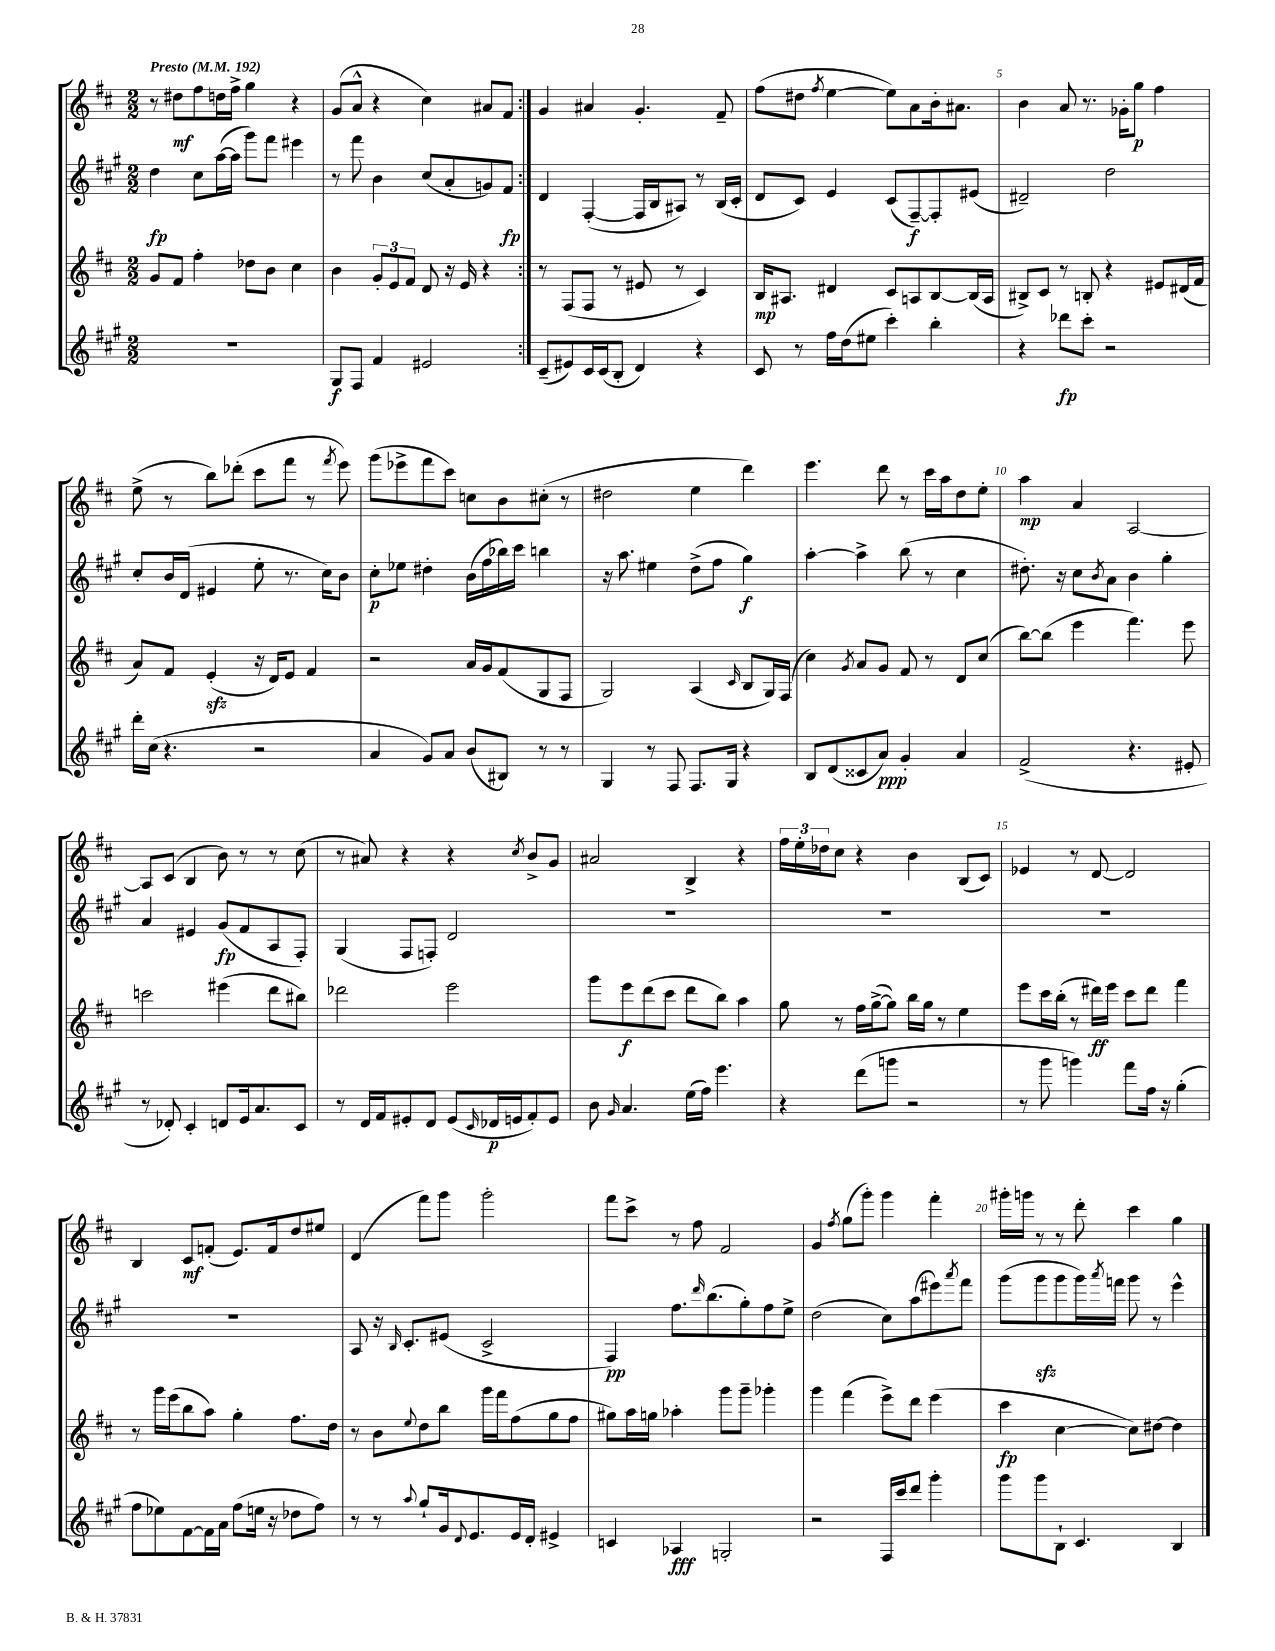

**kern	**kern	**kern	**kern
*staff4	*staff3	*staff2	*staff1
*clefG2	*clefG2	*clefG2	*clefG2
*k[f#c#g#]	*k[f#c#]	*k[f#c#g#]	*k[f#c#]
*M2/2	*M2/2	*M2/2	*M2/2
*MM192	*MM192	*MM192	*MM192
1r	8g	4dd	8r
.	8f#	.	8dd#
.	4ff#'	8cc#	8ff#
.	.	([16aa	16dd
.	.	16aa]	16ff#^
.	8dd-	8ggg#)	4gg
.	8b	8fff#	.
.	4cc#	4eee#	4r
=	=	=	=
8G#	4b	8r	(8g
8F#	.	8fff#	8a^^
4f#	12g'	4b	4r
.	12e	.	.
.	12f#	.	.
2e#	8d	(8cc#	4cc#)
.	16r	8a'	.
.	16e	.	.
.	4r	8g)	8a#
.	.	8f#	8f#
=:|!	=:|!	=:|!	=:|!
(8c#~	8r	4d	4g
8e#)	(8F#	.	.
16c#	8F#	([4F#'	4a#
(16c#	.	.	.
8B'	8r	.	.
4d)	8e#	16F#]	4.g'
.	.	16B	.
.	8r	8A#)	.
4r	4c#)	8r	.
.	.	(16B	8f#~
.	.	16c#'	.
=	=	=	=
8c#	16B	8d	(8ff#
.	8.A#	.	.
8r	.	8c#)	8dd#
.	.	.	8qff#
16ff#	4d#	4e	[4ee
(16dd	.	.	.
8ee#	.	.	.
4ccc#')	8c#	(8c#	8ee])
.	8A	[8F#~)	8a
4bb'	[8B	8F#']	16b'
.	.	.	8.a#
.	(16B]	(8e#	.
.	16A	.	.
=	=	=	=
4r	8B#^)	2d#~)	4b
.	8c#	.	.
8ddd-	8r	.	8a
8ccc#'	8B'	.	8.r
2r	4r	2dd	.
.	.	.	16g-'
.	.	.	8gg
.	8e#	.	4ff#
.	(16d#	.	.
.	16f#	.	.
=	=	=	=
16ddd'	8a)	8cc#'	(8ee^
(16cc#	.	.	.
4.r	8f#	16b	8r
.	.	(16d	.
.	(4e'	4e#	8bb)
.	.	.	(8ddd-'
2r	16r	8ee'	8ccc#
.	16d)	.	.
.	8e	8.r	8fff#
.	4f#	.	8r
.	.	16cc#)	.
.	.	.	8qfff#
.	.	8b	8eee)
=	=	=	=
4a	2r	8cc#'	(8ggg
.	.	8ee-	8eee-^
8g#)	.	4dd#'	8fff#
8a	.	.	8ccc#)
(8b	16a	(16b	8cc
.	16g	16ff#	.
8B#)	(8f#	16bb-)	8b
.	.	16ccc#	.
8r	8G	4bb	(8cc#'
8r	8F#	.	8r
=	=	=	=
4G#	2G)	16r	2dd#
.	.	8.aa	.
8r	.	4ee#	.
8F#	.	.	.
8.F#	(4A	(8dd^	4ee
.	.	8ff#	.
16G#	.	.	.
.	16qqc#	.	.
4r	8B	4gg#)	4ddd)
.	16G)	.	.
.	(16F#	.	.
=	=	=	=
8B	4cc#)	[4aa'	4.eee
(8d	.	.	.
.	8qg	.	.
8c##	8a	4aa^]	.
8a)	8g	.	8ddd
4g#'	8f#	(8bb	8r
.	8r	8r	16ccc#
.	.	.	16aa
4a	8d	4cc#	8dd
.	(8cc#	.	8ee'
=	=	=	=
(2f#^	[8bb)	8.dd#')	4aa
.	(8bb]	.	.
.	.	16r	.
.	4eee	8cc#	4a
.	.	8qb	.
.	.	8a	.
4.r	4.fff#)	4b	[2A
.	.	4gg#'	.
8e#'	8eee	.	.
=	=	=	=
8r	2ccc	4a	8A]
8d-')	.	.	(8c#
4c#'	.	4e#	4B
8d	(4eee#	(8g#	8b)
16e	.	8f#	8r
8.a	.	.	.
.	8ddd	8A	8r
8c#	8bb#)	8F#')	(8cc#
=	=	=	=
8r	2ddd-	(4G#	8r
16d	.	.	8a#)
16f#	.	.	.
8e#'	.	8F#	4r
8d	.	8F')	.
(8e#	2eee	2d	4r
16qqc#	.	.	.
16d-	.	.	.
16e	.	.	.
.	.	.	8qcc#
8f#')	.	.	8b^
8e	.	.	8g
=	=	=	=
8b	8ggg	1r	2a#
16qqg#	.	.	.
4.a	8eee	.	.
.	(8ddd	.	.
.	8ccc#	.	.
(16ee	8ddd	.	4B^
16ff#)	.	.	.
4.eee	8bb)	.	.
.	4aa	.	4r
=	=	=	=
4r	8gg	1r	24ff#
.	.	.	24ee'
.	.	.	24dd-
.	8r	.	8cc#
(8ddd	16ff#	.	4r
.	([16gg^	.	.
8ggg	8gg])	.	.
2r	16bb	.	4b
.	16gg	.	.
.	8r	.	.
.	4ee	.	(8B
.	.	.	8c#)
=	=	=	=
8r	8eee	1r	4e-
8ggg#	16ccc#	.	.
.	(16bb'	.	.
4ggg)	8r	.	8r
.	16ddd#)	.	[8d
.	16eee	.	.
8fff#	8ccc#	.	2d]
16ff#	8ddd#	.	.
16r	.	.	.
(4gg#'	4fff#	.	.
=	=	=	=
8ff#	8r	1r	4B
8ee-)	16ggg	.	.
.	(16eee	.	.
[8f#	8bb	.	8c#
16f#]	8aa)	.	(8f'
16a	.	.	.
(8ff#	4gg'	.	8.e)
16ee	.	.	.
16r	.	.	16f
8dd-	8.ff#	.	8dd
8ff#)	.	.	8ee#
.	16dd	.	.
=	=	=	=
8r	8r	8A	(4d
8r	8b	16r	.
.	.	16qqB	.
.	.	8.c#'	.
8qqaa	8qqee	.	.
8gg#`	8dd	.	8fff#)
16g#	8bb	(8e#	8ggg
8qqd	.	.	.
8.e	.	.	.
.	16ggg	2c#^	2ggg'
.	16fff#	.	.
16e	(8ff#	.	.
16d'	.	.	.
4e#^	8gg	.	.
.	8ff#	.	.
=	=	=	=
4c	8gg#)	4F#)	8fff#
.	16aa	.	8ccc#^
.	16gg	.	.
4A-	4aa-'	8.ff#	8r
.	.	.	8ff#
.	.	16qqddd	.
.	.	(8.bb	.
2G'	8ggg	.	2f#
.	8ggg~	8gg#')	.
.	4ggg-'	8ff#	.
.	.	8ee^	.
=	=	=	=
2r	4ggg	(2dd	4g
.	.	.	8qff#
.	(4fff#	.	(8gg
.	.	.	8ggg')
16F#	8eee^)	8cc#)	4ggg
16ccc#	.	.	.
8ddd	8ddd	(8aa	.
4ggg#'	(4eee	8eee#)	4fff#'
.	.	8qaaa	.
.	.	8fff#	.
=	=	=	=
8ggg#	4ccc#	(8ggg#	16ggg#'
.	.	.	16ggg
8ggg#	.	8ggg#	8r
8B`	[4cc#	8ggg#	8r
4.c#	.	16ggg#)	8ddd'
.	.	8qaaa	.
.	.	16fff	.
.	8cc#])	8ggg#	4ccc#
.	[8dd#	8r	.
4B	4dd#]	4eee^^	4gg
==	==	==	==
*-	*-	*-	*-
